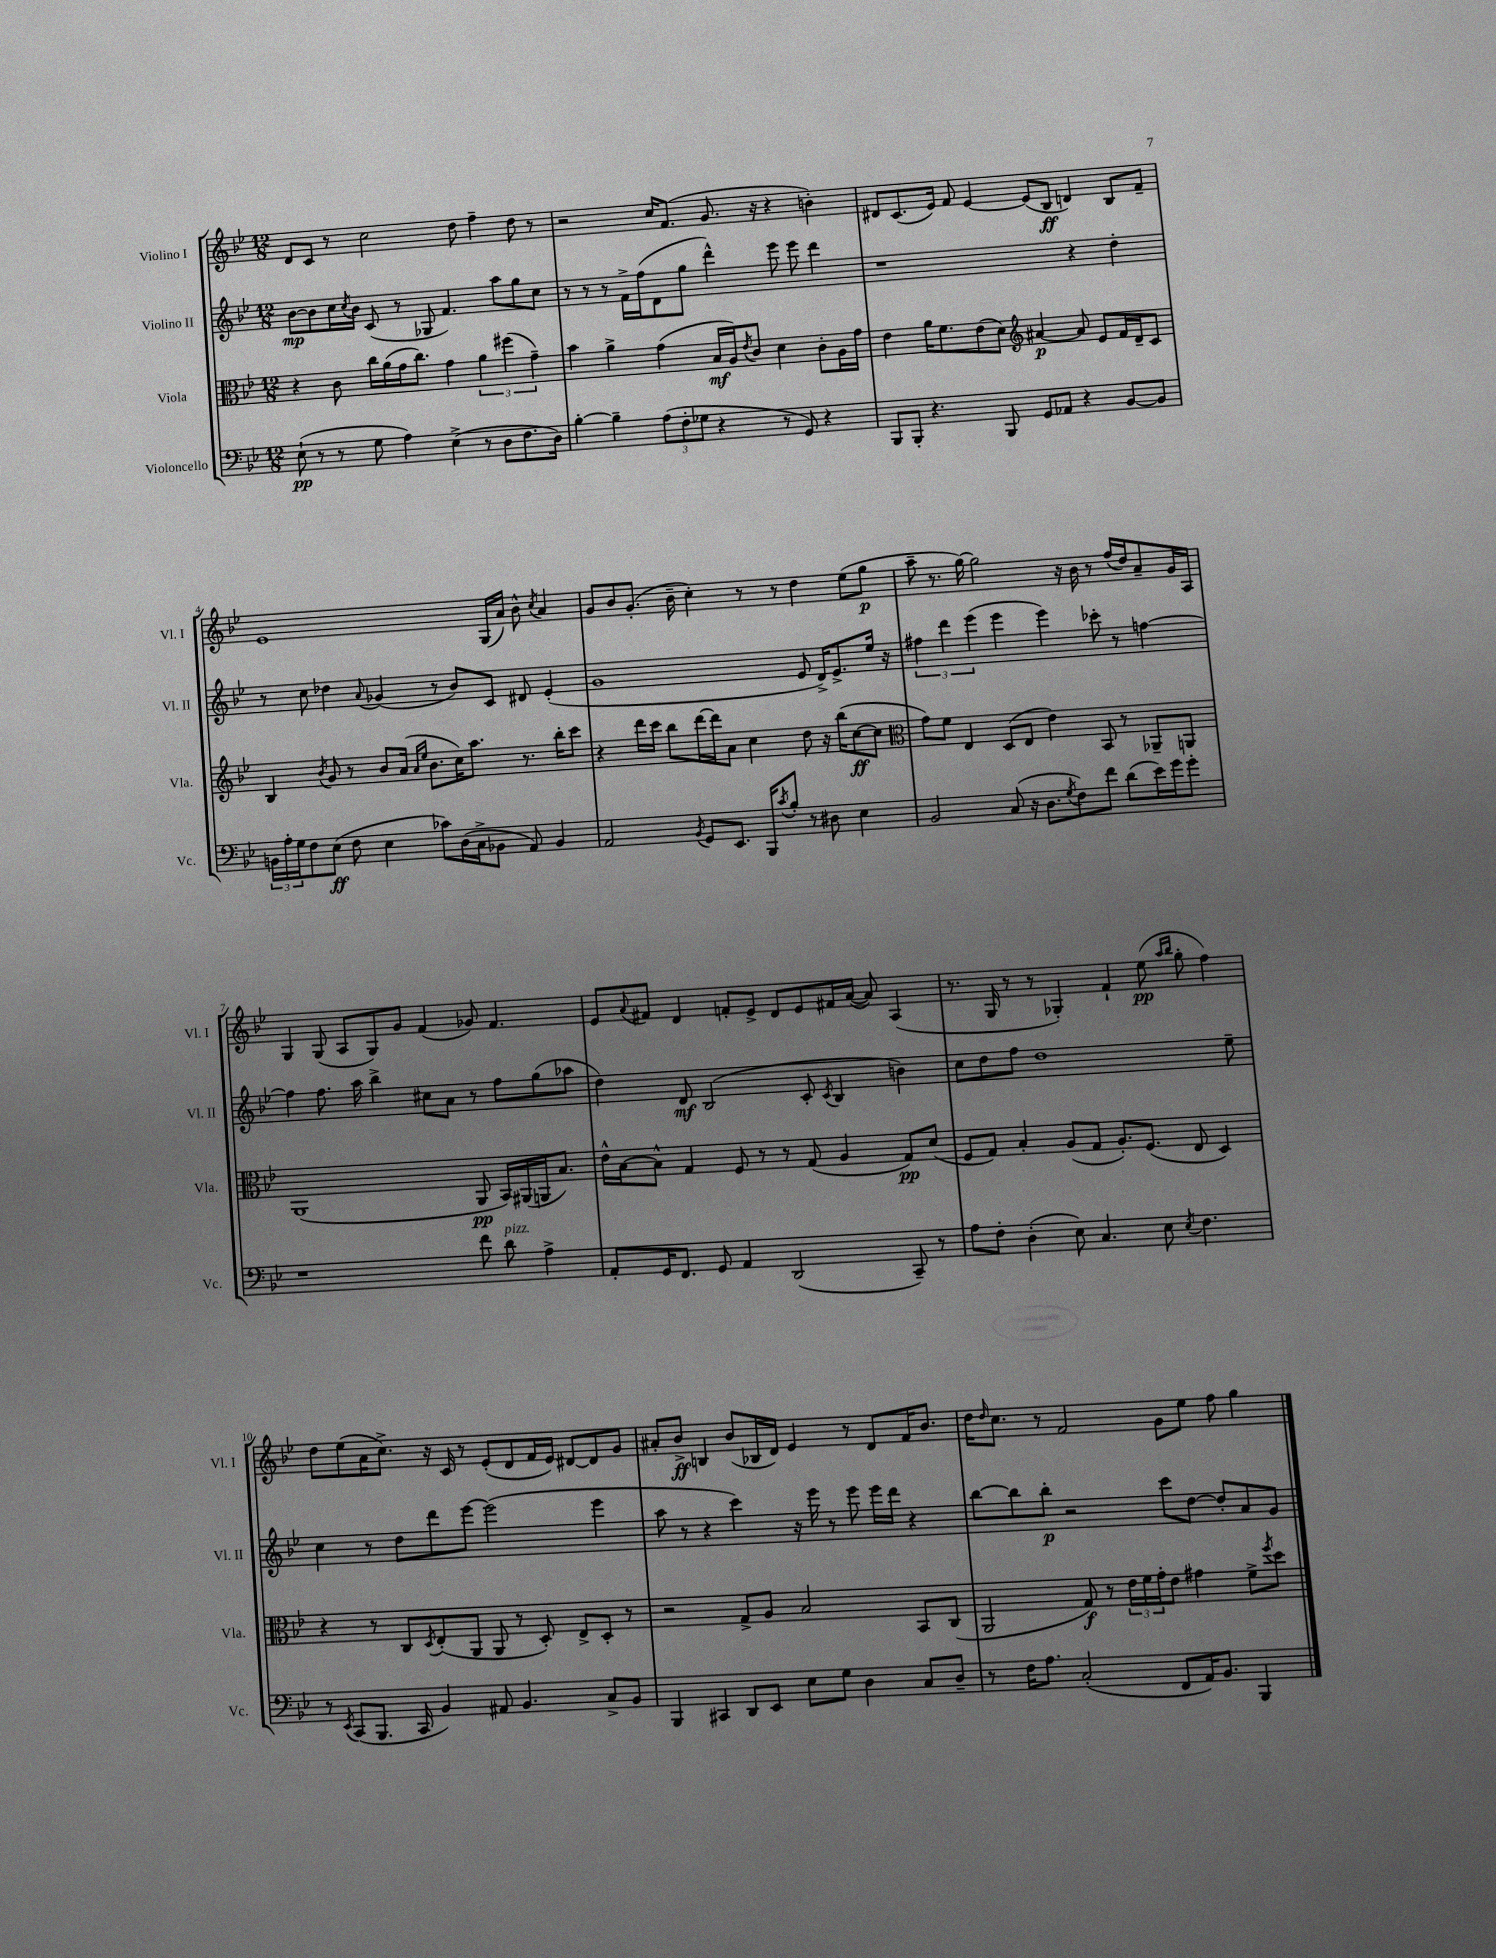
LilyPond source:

<<
\new StaffGroup <<
\new Staff = "s0" \with { instrumentName = "Violino I" shortInstrumentName = "Vl. I" } {
    \clef treble \key bes \major \numericTimeSignature \time 12/8
    d'8 c'8 r8 c''2 d''8 f''4-- d''8 r8 |
    r2 c''16 f'8.( g'8. r16 r4 b'4-.) |
    dis'8 c'8.( ees'16) f'8 ees'4~ ees'8( bes8\ff d'4) bes8 f'8-- |
    ees'1 g16( a'16) bes'8-^ \acciaccatura { c''8 } a'4 |
    g'8 bes'8 g'8.-.( bes'16-- c''4-.) r8 r8 d''4 ees''8( g''8\p |
    a''8-- r8. g''16~) g''2 r16 bes'16 r8 f''16( d''16) a'8-- g'16 a16 |
    g4 g8( a8 g8) g'8 f'4( ges'8) f'4. |
    ees'8 \appoggiatura { a'8 } fis'8 d'4 f'8-. ees'8-> d'8 ees'8 fis'16 a'16~( a'8) a4( |
    r8. g16 r8 r8 ges4-.) f'4-! ees''8\pp( \grace { a''16 bes''16 } g''8-. f''4) |
    d''8 ees''8( a'16 c''8.->) r16 c'16 r8 ees'8-.( d'8 f'16 ees'16) dis'8~ dis'8 g'8 |
    ais'8-. bes'8->\ff b4 bes'8( bes16 d'16) ees'4 r8 d'8 f'16 bes'8. |
    d''16 \grace { d''16 } c''8. r8 f'2 g'8 ees''8 f''8 g''4 \bar "|." |
}
\new Staff = "s1" \with { instrumentName = "Violino II" shortInstrumentName = "Vl. II" } {
    \clef treble \key bes \major \numericTimeSignature \time 12/8
    bes'8~\mp bes'8 c''16 \acciaccatura { c''8 } bes'16 c'8( r8 ges8 f'4.) a''8 g''8 c''8 |
    r8 r8 r8 f'16-> f''16( d'8 g''8 d'''4-^) ees'''8 ees'''8 d'''4 |
    r1 r4 d''4-. |
    r8 c''8 des''4 \appoggiatura { a'8 } ges'4( r8 bes'8) c'8 dis'8 ees'4-.( |
    g'1 ees'8 d'16->) ees'8.-> ees''16 r16 |
    \tuplet 3/2 { fis''4 d'''4 ees'''4( } ees'''4 ees'''4) ces'''8-. r8 f''4~ |
    f''4 f''8. a''16 bes''4-> cis''8 a'8 r8 f''8 g''8( aes''8 |
    d''4) d'8\mf bes2( c'8-. \acciaccatura { c'8 } bes4 b'4) |
    c''8 d''8 f''8 d''1 ees''8-- |
    c''4 r8 d''8 d'''8 ees'''8~ ees'''2( ees'''4 |
    a''8 r8 r4 c'''4) r16 ees'''16 r8 ees'''8 ees'''16 d'''16 r4 |
    bes''8~ bes''8 bes''8-.\p r2 c'''8 d''8~ d''8-. a'8 g'8 \bar "|." |
}
\new Staff = "s2" \with { instrumentName = "Viola" shortInstrumentName = "Vla." } {
    \clef alto \key bes \major \numericTimeSignature \time 12/8
    r4 c'8 c''16 a'16( g'16 c''8.) g'4 \tuplet 3/2 { a'4 fis''4( g'4--) } |
    bes'4 a'4-> g'4( bes16\mf a16) \acciaccatura { ees'8 } c'8 d'4 c'8-. a16 g'16 |
    ees'4 a'16 f'8. ees'8( d'8) \clef treble ais'4~\p ais'8 ees'8 f'16 d'16-- c'8 |
    bes4 \acciaccatura { bes'8 } g'8 r8 bes'8 a'16( \grace { a'16 ees''16 } bes'8. c''16) a''8. r8. bes''16-. c'''8 |
    r4 d'''16 c'''16 bes''8 d'''16~ d'''16 a'8 c''4 d''8 r16 bes''16( c''8~\ff c''8 |
    \clef alto g'8) f'8 ees4 d8( ees8 ees'4) bes,8 r8 aes,8-- a,8 |
    a,1( a,8\pp bes,16) ais,16( a,16 bes8.) |
    ees'16-^ bes16~ bes8-^ g4 f8 r8 r8 g8( a4 g8\pp) d'8( |
    f8 g8) bes4-. a8( g8 a8.-.) f8.( ees8 d4) |
    r4 r8 c8 \acciaccatura { d8 } ees8-.( a,8 a,8 r8 d8-.) ees8-> d8-. r8 |
    r2 g8-> a8 bes2 bes,8 c8( |
    a,2 g8\f) r8 \tuplet 3/2 { ees'16 f'16 g'16-. } ees'8 gis'4 f'8-> \acciaccatura { f''8 } d''8 \bar "|." |
}
\new Staff = "s3" \with { instrumentName = "Violoncello" shortInstrumentName = "Vc." } {
    \clef bass \key bes \major \numericTimeSignature \time 12/8
    ees8-!\pp( r8 r8 g8 a4) ees4->( r8 d8 f8. d16) |
    bes4~-. bes4-- \tuplet 3/2 { a8( f8-. ges8 } r4 r8 g,8) r4 |
    bes,,8 bes,,8-. r4. bes,,8 g,8 aes,8 r4 bes,8~ bes,8 |
    \tuplet 3/2 { b,16 a16-. g16 } f8 ees8\ff( f8 ees4 ces'8) d16( c16-> bes,8 a,8) bes,4 |
    a,2 \acciaccatura { bes,8 } g,8 ees,8. bes,,16 \acciaccatura { c'8 } bes8-. r8 dis8 ees4 |
    bes,2 c8( r16 d8. \acciaccatura { g8 } f8) f'8 d'8( ees'16) g'16 g'8-. |
    r1 f'8 d'8^\markup { \italic "pizz." } a4-> |
    a,8-. g,16 f,8. g,8 a,4 d,2( c,8--) r8 |
    a8 f8-. d4-.( ees8) c4. ees8 \acciaccatura { ees8 } f4. |
    r8 \acciaccatura { ees,8 } c,8( bes,,8. c,16 bes,4) ais,8 bes,4. c8-> bes,8 |
    bes,,4 cis,4 d,8 ees,8 ees8 g8 d4 c8 d8-- |
    r8 f16 a8. c2-.( f,8 a,16) bes,8. bes,,4 \bar "|." |
}
>>
>>
